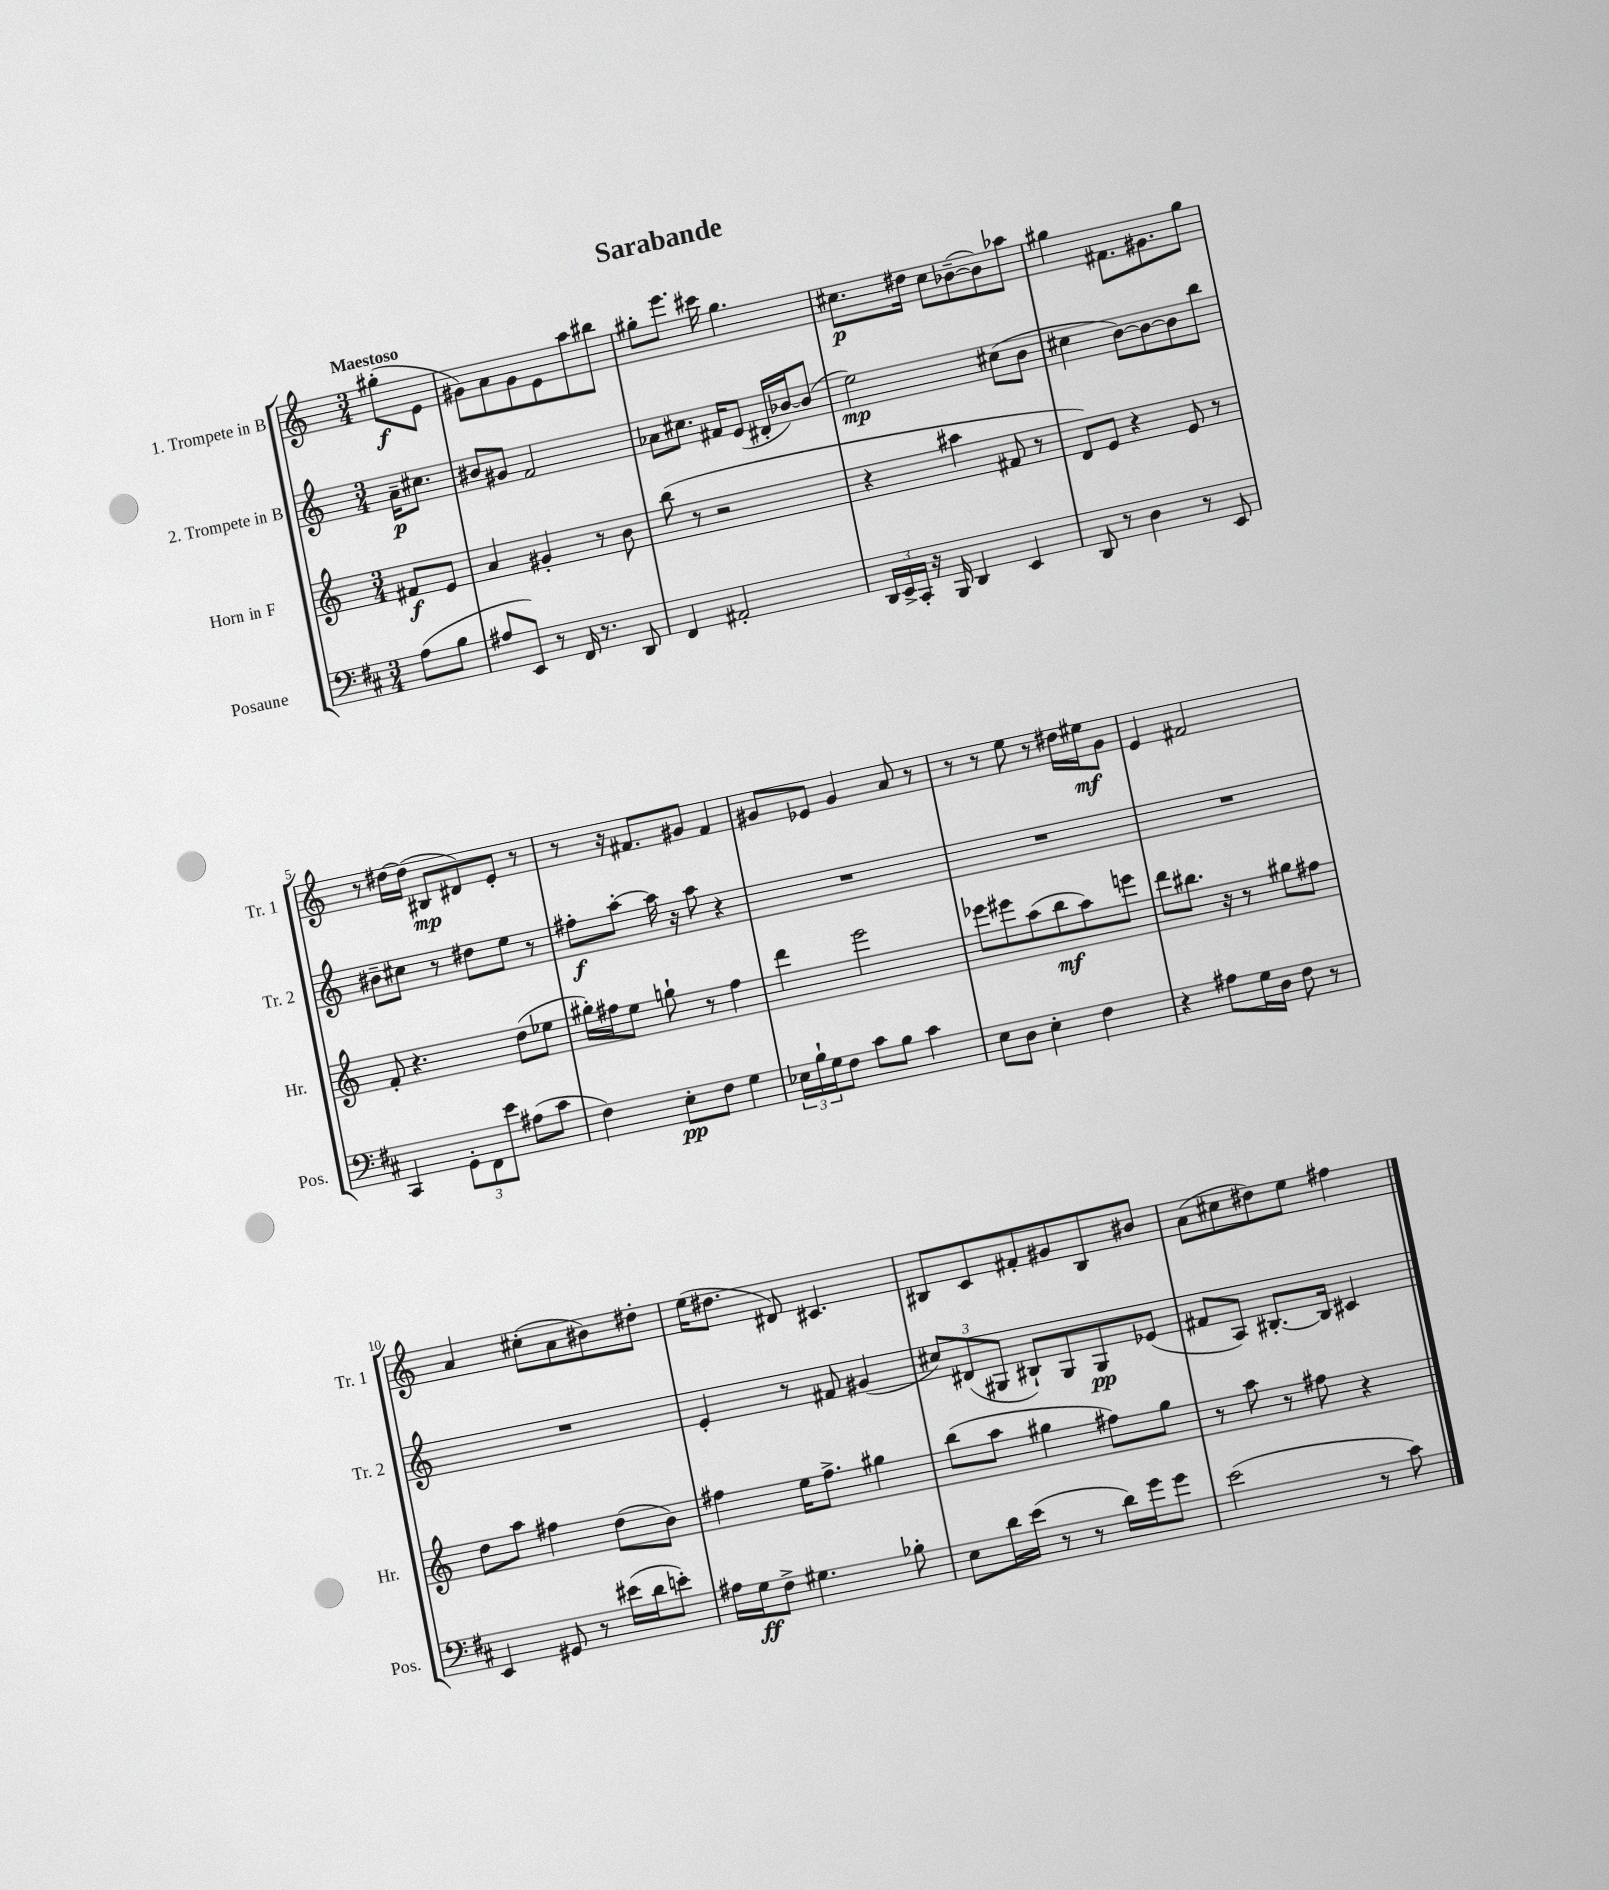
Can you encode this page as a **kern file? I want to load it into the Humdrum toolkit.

**kern	**kern	**kern	**kern
*staff4	*staff3	*staff2	*staff1
*clefF4	*clefG2	*clefG2	*clefG2
*k[f#c#]	*k[]	*k[]	*k[]
*M3/4	*M3/4	*M3/4	*M3/4
(8A\L	8f#/L	16a~\LK	(8gg#'\L
.	.	8.cc#\J	.
8B\J	8e/J	.	8e\J
=	=	=	=
8A#/L	4a/	8b#/L	8g#\L)
8EE/J)	.	8g#/J	8a\
8r	4g#'/	2f/	8g#\
16FF#/	.	.	8e\
8.r	.	.	.
.	8r	.	8aa\
8DD/	8b\	.	8bb#\J
=	=	=	=
4FF#/	(8bb\	8a-\L	8gg#'\L
.	8r	8.cc#\J	8.eee\J
2AA#'/	2r	.	.
.	.	16f#/LK	16ccc#\
.	.	(8e/J	4.gg#\
.	.	16d#'/LL	.
.	.	[16b-/J)	.
.	.	(8b-/]J	.
=	=	=	=
24DD/LL	4r	2ee\)	8.cc#\L
24EE^/	.	.	.
24CC#'/JJ	.	.	.
16r	.	.	.
16BBB/	.	.	16dd#\Jk
4DD/	4aa#\	.	8cc#\L
.	.	.	([8b-~\
4EE/	8f#/	(8cc#\L	8b-\])
.	8r	8b\J	8aa-\J
=	=	=	=
8DD/	8d/L)	4cc#\	4gg#\
8r	8e/J	.	.
4D\	4r	[8b\L)	8.f#\L
.	.	8b\_	.
.	.	.	8.g#\
8r	8e/	8b\]	.
8EE/	8r	8bb\J	8gg#\J
=	=	=	=
4CC#/	8f'/	8b#~\L	8r
.	4.r	8cc#\J	[16dd#\LL
.	.	.	(16dd#\]JJ
12GG'\L	.	8r	8B#/L
12FF#\	.	.	.
.	.	8dd#\L	8d#/)
12e\J	.	.	.
(8A#\L	(8dd\L	8ee\J	8e'/J
8c#\J	8ee-\J	8r	8r
=	=	=	=
4F#\)	16gg#'\LL)	8ff#'\L	8r
.	16ff#\J	.	.
.	8ee\J	[8aa'\J	16r
.	.	.	8.f#/L
8E'\L	8gg`\	16aa\]	.
.	.	16r	.
8F#\J	8r	8aa\	8g#/J
4G\	4ff#\	4r	4f#/
=	=	=	=
24E-\LL	4ddd\	2.r	8g#/L
24B`\	.	.	.
24G\J	.	.	.
8F#\J	.	.	8e-/J
8c#\L	2eee\	.	4g#/
8B\J	.	.	.
4c#\	.	.	8a/
.	.	.	8r
=	=	=	=
8E\L	8eee-\L	2.r	8r
8D\J	8eee#\	.	8r
4E'\	(8aa\	.	8ee\
.	8bb\	.	8r
4F#\	8aa\)	.	16dd#\LL
.	.	.	16ee#\J
.	8eee\J	.	8g\J
=	=	=	=
4r	8ddd\L	2.r	4e/
.	8.bb#\J	.	.
8A#\L	.	.	2f#/
.	16r	.	.
16G\L	8r	.	.
16D\JJ	.	.	.
8F#\	8gg#\L	.	.
8r	8ff#\J	.	.
=	=	=	=
4EE/	8dd\L	2.r	4a/
.	8aa\J	.	.
8GG#/	4ff#\	.	(8cc#'\L
8r	.	.	8a\
(16e#\LL	(8dd\L	.	8b#\)
16d\J	.	.	.
8e'\J)	8b\J)	.	8dd#'\J
=	=	=	=
16A#\LL	4ff#\	4e'/	(16ee\LK
16G\J	.	.	8.dd#\J
8F#^\J	.	.	.
4.G#\	16ee\LK	8r	8d#/)
.	8.ff#^\J	.	.
.	.	8f#/	4.c#/
.	4gg#\	(4g#/	.
8B-'\	.	.	.
=	=	=	=
8E\L	(8bb\L	12cc#/L)	8B#/L
.	.	(12d#/	.
16d\L	8aa\J	.	8c/
.	.	12G#/J	.
(16e\JJ	.	.	.
8r	4gg#\	8B#`/L)	8f#'/
8r	.	8G#/	8g#/
16d\LL)	8ff#\L)	8G#/	8B#/
16g\J	.	.	.
8g\J	8gg#\J	(8e-/J	8b#/J
=	=	=	=
(2e\	8r	8f#/L	(8a\L
.	8aa\	8A/J)	8cc#\
.	8r	[8.B#'/L	8dd#\)
.	8ff#\	.	8ee\J
.	.	16B#/]Jk	.
8r	4r	4c#/	4ff#\
8c#\)	.	.	.
==	==	==	==
*-	*-	*-	*-
